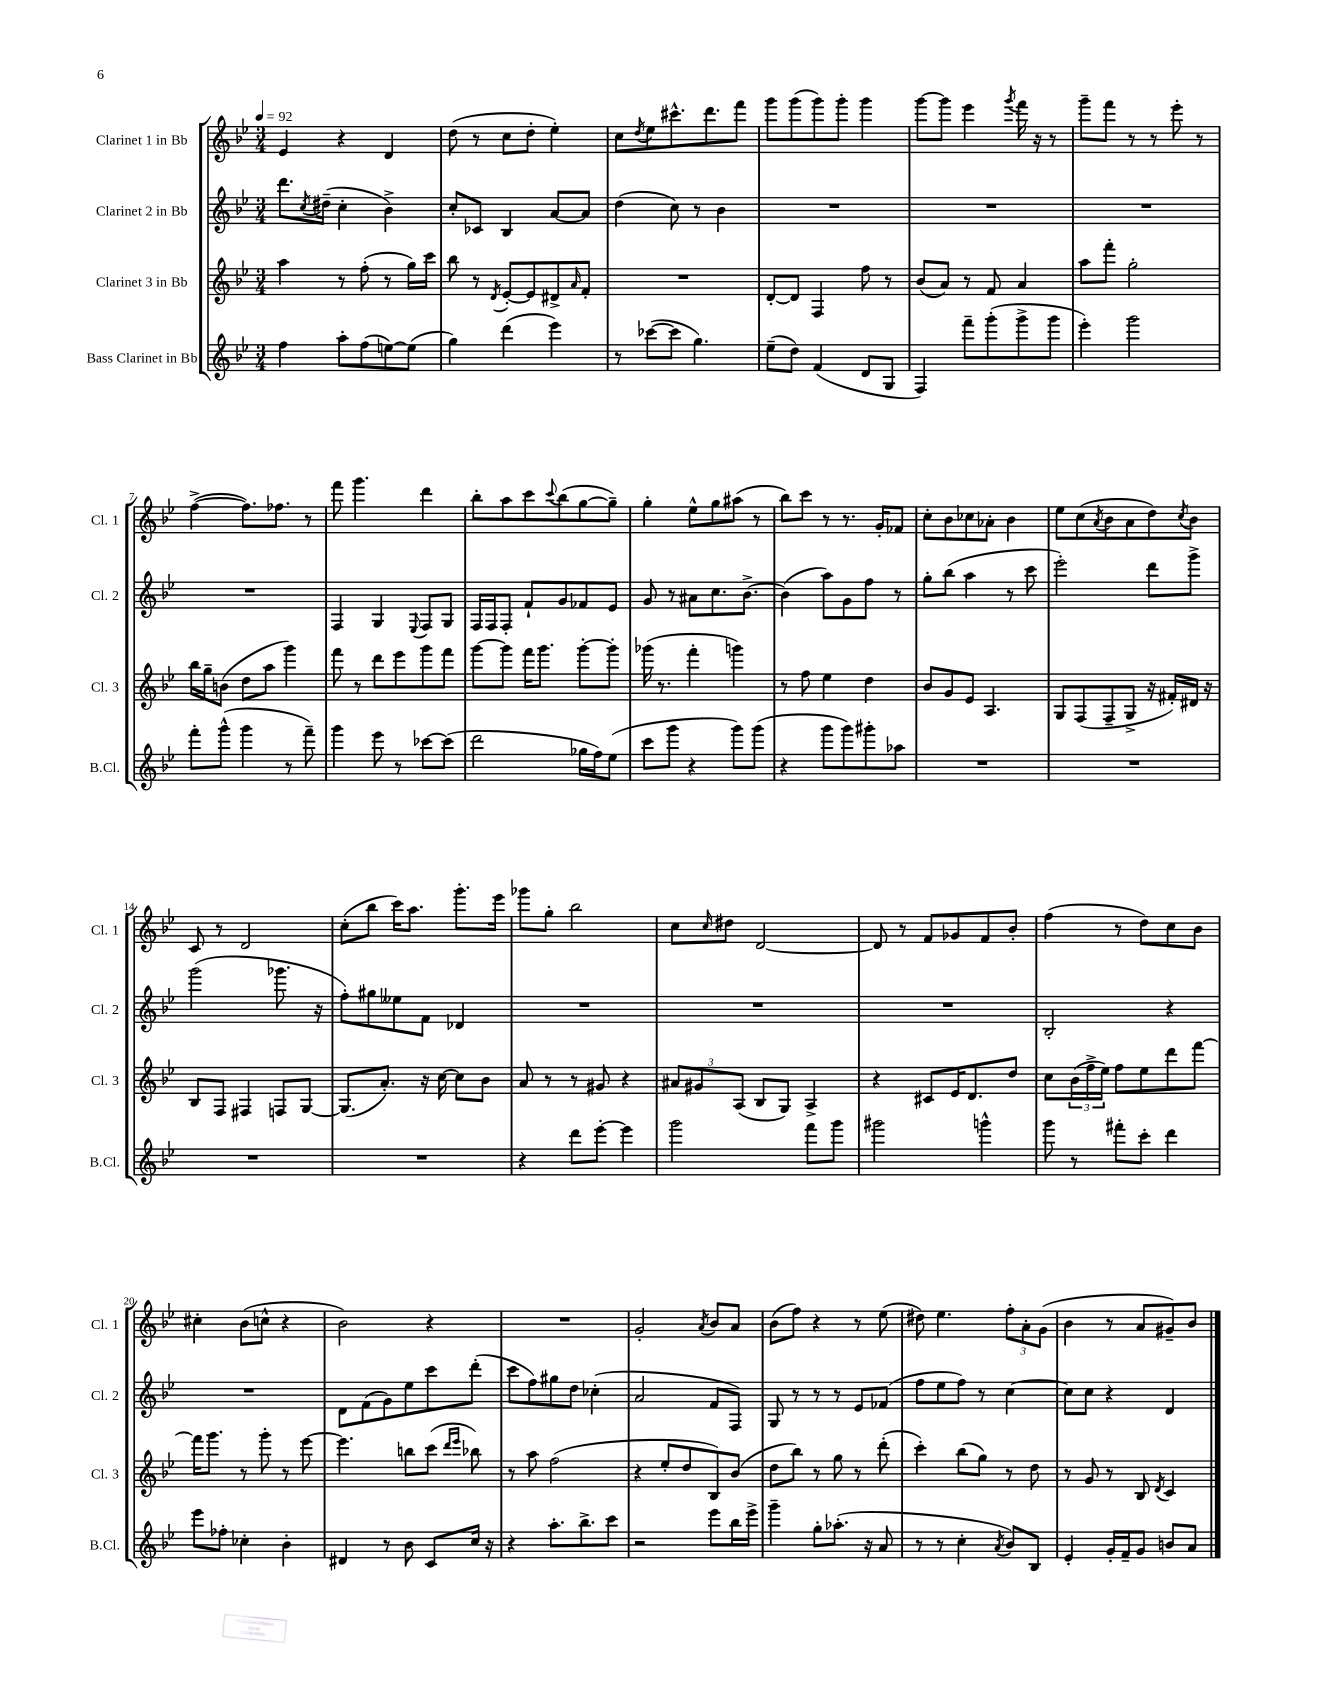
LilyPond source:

<<
\new StaffGroup <<
\new Staff = "s0" \with { instrumentName = "Clarinet 1 in Bb" shortInstrumentName = "Cl. 1" } {
    \clef treble \key bes \major \numericTimeSignature \time 3/4 \tempo 4 = 92
    ees'4 r4 d'4 |
    d''8( r8 c''8 d''8-. ees''4-.) |
    c''8 \acciaccatura { d''8 } ees''8 cis'''8.-^ d'''8. f'''8 |
    g'''8 g'''8( g'''8) g'''8-. g'''4 |
    g'''8~ g'''8 ees'''4 \acciaccatura { g'''8 } f'''16 r16 r8 |
    g'''8-- f'''8 r8 r8 ees'''8-. r8 |
    f''4~->( f''8.) fes''8. r8 |
    f'''8 g'''4. d'''4 |
    bes''8-. a''8 c'''8 \appoggiatura { c'''8 } bes''8( g''8~ g''8--) |
    g''4-. ees''8-^ g''8 ais''8( r8 |
    bes''8) c'''8 r8 r8. g'16-. fes'8 |
    c''8-. bes'8 ces''8 aes'8-. bes'4 |
    ees''8 c''8( \acciaccatura { a'8 } bes'8 a'8 d''8) \acciaccatura { c''8 } bes'8 |
    c'8 r8 d'2 |
    c''8-.( bes''8 c'''16) a''8. g'''8.-. ees'''16 |
    ges'''8 g''8-. bes''2 |
    c''8 \grace { c''16 } dis''8 d'2~ |
    d'8 r8 f'8 ges'8 f'8 bes'8-. |
    f''4( r8 d''8) c''8 bes'8 |
    cis''4-. bes'8( c''8-^ r4 |
    bes'2) r4 |
    R2. |
    g'2-. \acciaccatura { a'8 } bes'8 a'8 |
    bes'8( f''8) r4 r8 ees''8( |
    dis''8) ees''4. \tuplet 3/2 { f''8-. a'8-. g'8( } |
    bes'4 r8 a'8 gis'8--) bes'8 \bar "|." |
}
\new Staff = "s1" \with { instrumentName = "Clarinet 2 in Bb" shortInstrumentName = "Cl. 2" } {
    \clef treble \key bes \major \numericTimeSignature \time 3/4
    d'''8. \acciaccatura { c''8 } dis''16--( c''4-. bes'4->) |
    c''8-. ces'8 bes4 a'8~ a'8 |
    d''4( c''8) r8 bes'4 |
    R2. |
    R2. |
    R2. |
    R2. |
    f4 g4 \appoggiatura { ees8 } f8 g8 |
    f16 f16 f8-. f'8-! g'8 fes'8 ees'8 |
    g'8 r8 ais'8 c''8. bes'8.~-> |
    bes'4( a''8) g'8 f''8 r8 |
    g''8-. bes''8( a''4 r8 c'''8 |
    ees'''2-.) d'''8 g'''8-> |
    g'''2( ges'''8. r16 |
    f''8-.) gis''8 eeses''8 f'8 des'4 |
    R2. |
    R2. |
    R2. |
    bes2-. r4 |
    R2. |
    d'8 f'8( g'8) ees''8 c'''8 d'''8-.( |
    c'''8 f''8) gis''8 d''8 ces''4-.( |
    a'2 f'8 f8) |
    g8 r8 r8 r8 ees'8 fes'8( |
    f''8 ees''8 f''8) r8 c''4~ |
    c''8 c''8 r4 d'4 \bar "|." |
}
\new Staff = "s2" \with { instrumentName = "Clarinet 3 in Bb" shortInstrumentName = "Cl. 3" } {
    \clef treble \key bes \major \numericTimeSignature \time 3/4
    a''4 r8 f''8-.( r8 g''16) c'''16 |
    bes''8 r8 \acciaccatura { d'8 } ees'8~-. ees'8 dis'8-> \grace { a'16 } f'8-. |
    R2. |
    d'8~-. d'8 f4 f''8 r8 |
    bes'8( a'8) r8 f'8 a'4 |
    a''8 f'''8-. g''2-. |
    bes''16 g''16-- b'8( d''8 a''8 g'''4) |
    f'''8 r8 d'''8 ees'''8 g'''8 f'''8 |
    g'''8~ g'''8 f'''16 g'''8. g'''8~-. g'''8-. |
    ges'''16( r8. f'''4-. g'''4) |
    r8 f''8 ees''4 d''4 |
    bes'8 g'8 ees'8 a4. |
    g8 f8( f8-- g8-> r16 fis'16-.) dis'16 r16 |
    bes8 f8 fis4 f8 g8~ |
    g8.( a'8.-.) r16 c''16~ c''8 bes'8 |
    a'8 r8 r8 gis'8 r4 |
    \tuplet 3/2 { ais'8 gis'8 a8( } bes8 g8) a4-> |
    r4 cis'8 ees'16 d'8. d''8 |
    c''8 \tuplet 3/2 { bes'16( f''16-> ees''16) } f''8 ees''8 d'''8 f'''8~ |
    f'''16 g'''8. r8 g'''8-. r8 ees'''8~ |
    ees'''4. b''8 c'''8( \grace { d'''16 ees'''16 } bes''8) |
    r8 a''8 f''2( |
    r4 ees''8-. d''8 bes8) bes'8( |
    d''8 bes''8) r8 g''8 r8 d'''8-.( |
    c'''4-.) bes''8( g''8) r8 d''8 |
    r8 g'8 r8 bes8 \acciaccatura { d'8 } c'4 \bar "|." |
}
\new Staff = "s3" \with { instrumentName = "Bass Clarinet in Bb" shortInstrumentName = "B.Cl." } {
    \clef treble \key bes \major \numericTimeSignature \time 3/4
    f''4 a''8-. f''8( e''8~) e''8( |
    g''4) d'''4( ees'''4) |
    r8 ces'''8~( ces'''8 g''4.) |
    ees''8--( d''8) f'4( d'8 g8 |
    f4) f'''8-- g'''8-.( g'''8-> g'''8 |
    ees'''4-.) g'''2 |
    f'''8-. g'''8-^( g'''4 r8 f'''8--) |
    g'''4 ees'''8 r8 ces'''8~ ces'''8( |
    d'''2 ges''16 f''16) ees''8( |
    c'''8 g'''8 r4 g'''8) g'''8( |
    r4 g'''8 g'''8) gis'''8-. aes''8 |
    R2. |
    R2. |
    R2. |
    R2. |
    r4 d'''8 ees'''8~-. ees'''4 |
    g'''2 f'''8 g'''8 |
    gis'''2 g'''4-^ |
    g'''8 r8 fis'''8-. c'''8-. d'''4 |
    ees'''8 fes''8-. ces''4-. bes'4-. |
    dis'4 r8 bes'8 c'8 c''16 r16 |
    r4 a''8.-. bes''8.-> c'''8 |
    r2 ees'''8 bes''16 ees'''16-> |
    g'''4-- g''8-. aes''8.-.( r16 a'8 |
    r8 r8 c''4-. \acciaccatura { a'8 } bes'8) bes8 |
    ees'4-. g'16-. f'16-- g'8 b'8 a'8 \bar "|." |
}
>>
>>
